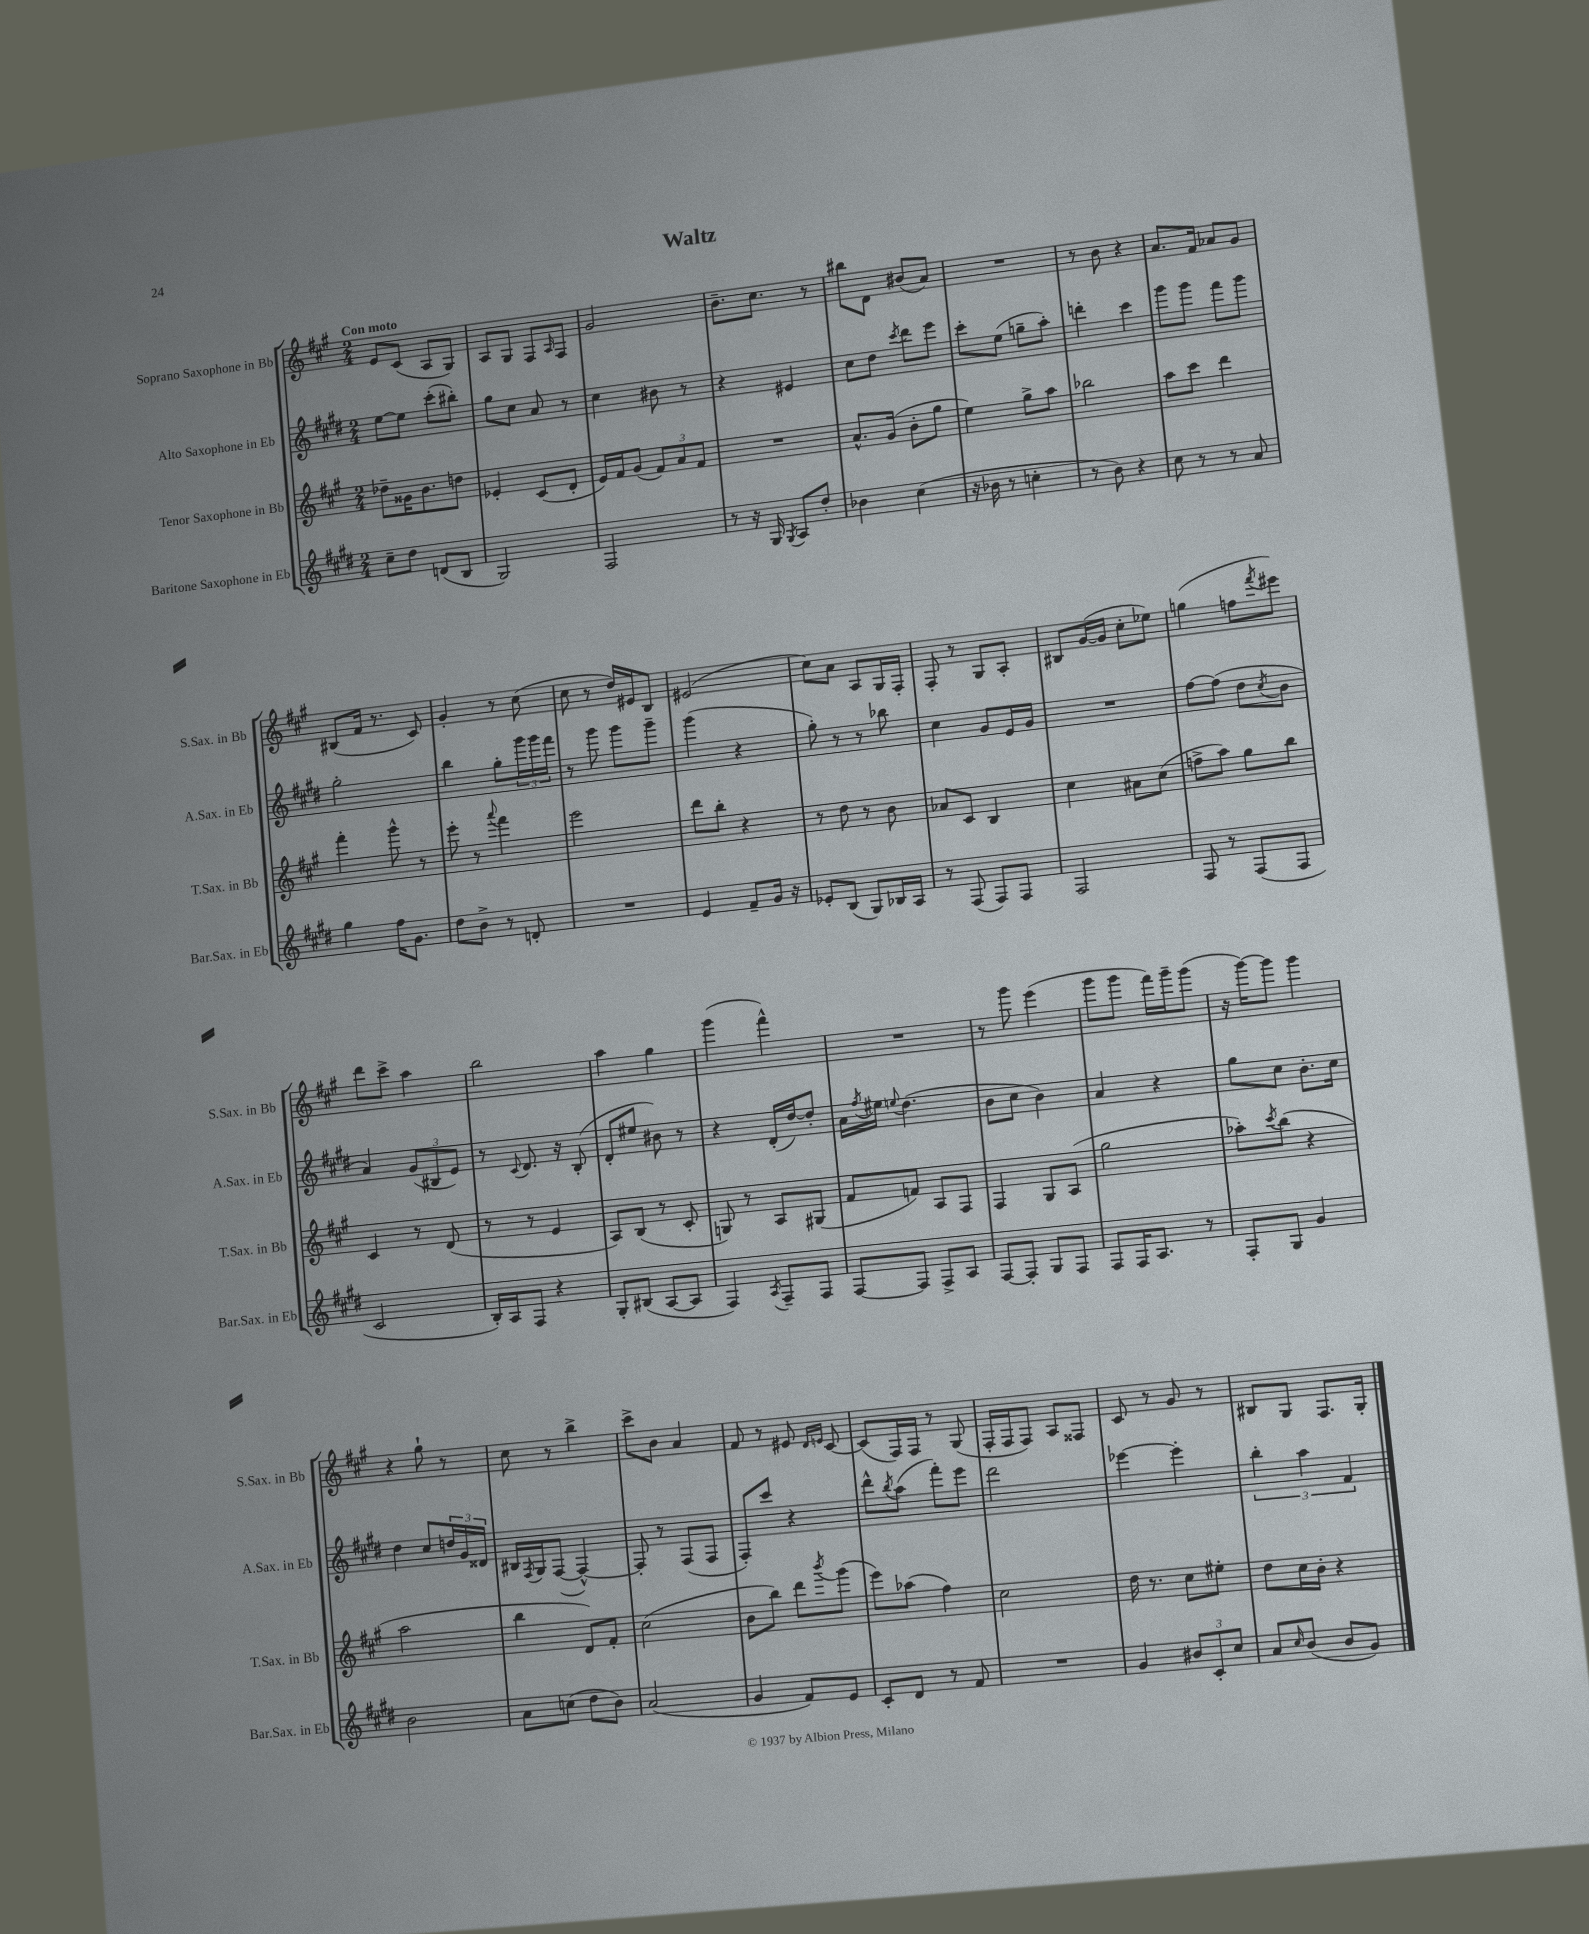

**kern	**kern	**kern	**kern
*staff4	*staff3	*staff2	*staff1
*clefG2	*clefG2	*clefG2	*clefG2
*k[f#c#g#d#]	*k[f#c#g#]	*k[f#c#g#d#]	*k[f#c#g#]
*M2/4	*M2/4	*M2/4	*M2/4
8cc#~	8dd-~	[8ee	8e
8dd#	16g##	8ee]	(8c#
.	8.b	.	.
(8d	.	(8ccc#'	8A
8B	8dd	8bb#')	8G#)
=	=	=	=
2G#)	4e-'	8gg#	8A
.	.	8cc#	8G#
.	(8c#	8a	8F#
.	.	.	16qqA
.	8d'	8r	8F#
=	=	=	=
2F#	16e)	4cc#	2g#
.	16f#	.	.
.	(8g#	.	.
.	12f#)	8b#	.
.	12a	.	.
.	.	8r	.
.	12f#	.	.
=	=	=	=
8r	2r	4r	8.b~
16r	.	.	.
16G#	.	.	8.cc#
8qG#	.	.	.
8A	.	4e#	.
8dd#'	.	.	8r
=	=	=	=
4b-	8.a^^	8cc#	8bb#
.	.	8dd#	8d
.	(16g#	.	.
.	.	8qccc#	.
(4cc#	8b'	8ddd#	(8b#
.	8gg#	8eee	8a)
=	=	=	=
16r	4ee)	8ccc#'	2r
16b-	.	.	.
8r	.	(8ee	.
4cc'	8gg#^	8gg~	.
.	8aa	8aa')	.
=	=	=	=
8r	2bb-	4ddd'	8r
8b)	.	.	8b
4r	.	4ccc#	4r
=	=	=	=
8cc#	8aa	8ggg#	8.a
8r	8ccc#	8ggg#	.
.	.	.	16f#
8r	4ddd	8fff#	8a-
8a	.	8ggg#	8g#
=	=	=	=
4gg#	4fff#'	2gg#'	(8B#
.	.	.	16f#
.	.	.	8.r
16ff#	8ggg#^^	.	.
8.g#	.	.	.
.	8r	.	8c#)
=	=	=	=
8dd#	8eee'	4bb	4g#'
8b^	8r	.	.
.	8qqaaa	.	.
8r	4fff#	8gg#'	8r
8d'	.	24ggg#	(8cc#
.	.	24ggg#	.
.	.	24fff#	.
=	=	=	=
2r	2eee	8r	8cc#
.	.	8ggg#	8r
.	.	8ggg#	16dd)
.	.	.	16e#
.	.	8ggg#~	8B
=	=	=	=
4e	8ddd	(4ggg#	(2e#
.	8bb'	.	.
8f#~	4r	4r	.
16g#	.	.	.
16r	.	.	.
=	=	=	=
8e-'	8r	8gg#')	8cc#)
(8B	8dd	8r	8a
8G#)	8r	8r	8A
16B-	8b	8bb-	16G#
16A	.	.	16F#'
=	=	=	=
8r	8a-	4cc#	8F#'
(8F#	8c#	.	8r
8F#)	4B	8g#	8G#
8F#	.	16e	8A'
.	.	16g#	.
=	=	=	=
2F#	4cc#	2r	8B#
.	.	.	([16g#
.	.	.	16g#]
.	8a#	.	8cc#'
.	(8cc#	.	8ee-)
=	=	=	=
8F#	8ff^	[8ff#	(4gg
8r	8aa)	(8ff#]	.
(8F#	8gg#	8dd#	8ff
.	.	8qcc#	8qfff#
8F#	8bb	8b	8eee#)
=	=	=	=
2c#	4c#	4a)	8ddd
.	.	.	8ccc#^
.	8r	(12g#	4aa
.	.	12B#	.
.	(8d	.	.
.	.	12e)	.
=	=	=	=
16B')	8r	8r	2bb
16A	.	.	.
.	.	8qqc#	.
8F#	8r	8.d#	.
4r	4e	.	.
.	.	16r	.
.	.	(8B'	.
=	=	=	=
8G#'	8A)	8d#'	4aa
(8B#	(8B	8ee#	.
[8A	8r	8b#)	4gg#
8A]	8c#'	8r	.
=	=	=	=
4F#)	8G)	4r	(4ggg#
.	8r	.	.
8qA	.	.	.
8F#~	8A	(16d#'	4fff#^^)
.	.	[16dd#)	.
8F#	(8G#	8dd#']	.
=	=	=	=
[8F#	8f#	16a	2r
.	.	8qff#	.
.	.	16ee#	.
.	.	8qqee	.
8F#]	8f)	(4.dd#	.
8F#^	8A	.	.
8A	8F#	.	.
=	=	=	=
[8F#	4F#	8b	8r
8F#']	.	8cc#	8ggg#
8G#	8G#	4b)	(4eee
8F#	(8A	.	.
=	=	=	=
8F#	2gg#	4a	8ggg#
16F#	.	.	8ggg#
8.A	.	.	.
.	.	4r	16fff#)
.	.	.	16ggg#~
8r	.	.	(8ggg#
=	=	=	=
8F#'	8aa-')	8gg#	16r
.	.	.	[16ggg#)
.	8qccc#	.	.
8G#	(8bb	8cc#	8ggg#]
4g#	4r	8.b'	4ggg#
.	.	16cc#	.
=	=	=	=
2b	2aa	4dd#	4r
.	.	8cc#	8gg#`
.	.	24dd	8r
.	.	24g#	.
.	.	24d##	.
=	=	=	=
8a	4bb	16B#	8cc#
.	.	8qF#	.
.	.	16G#	.
(8cc	.	([8F#	8r
8dd#	8d)	4F#^^_)	4bb^
8b)	8f#'	.	.
=	=	=	=
(2a	(2cc#	8F#']	8ccc#^
.	.	8r	8b
.	.	(8F#	4a
.	.	8F#	.
=	=	=	=
4g#	8b	8F#')	8f#
.	8bb)	8ccc#	8r
8f#)	8ddd	4r	8e#
.	.	.	16qqd
.	8qbbb	.	16qqe
8e	(8ggg#	.	[8c#
=	=	=	=
8c#'	8eee)	8ddd#^^	(8c#]
.	.	8qbb	.
8d#	(8aa-	(8aa	16F#)
.	.	.	16F#
8r	4ff#)	8fff#')	8r
8f#	.	8eee	(8G#
=	=	=	=
2r	2cc#	2ddd#	16F#'
.	.	.	16F#
.	.	.	8F#)
.	.	.	8A
.	.	.	8F##
=	=	=	=
4g#	16dd	[4eee-	8c#
.	8.r	.	.
.	.	.	8r
12b#	8cc#	4eee-']	8g#
12c#'	.	.	.
.	8ee#'	.	8r
12cc#	.	.	.
=	=	=	=
8a	8dd	6bb'	8B#
16qqcc#	.	.	.
(8b	16cc#	.	8G#
.	.	6aa	.
.	16b'	.	.
8b	4r	.	8.F#
.	.	6f#	.
8g#)	.	.	.
.	.	.	16G#'
==	==	==	==
*-	*-	*-	*-
